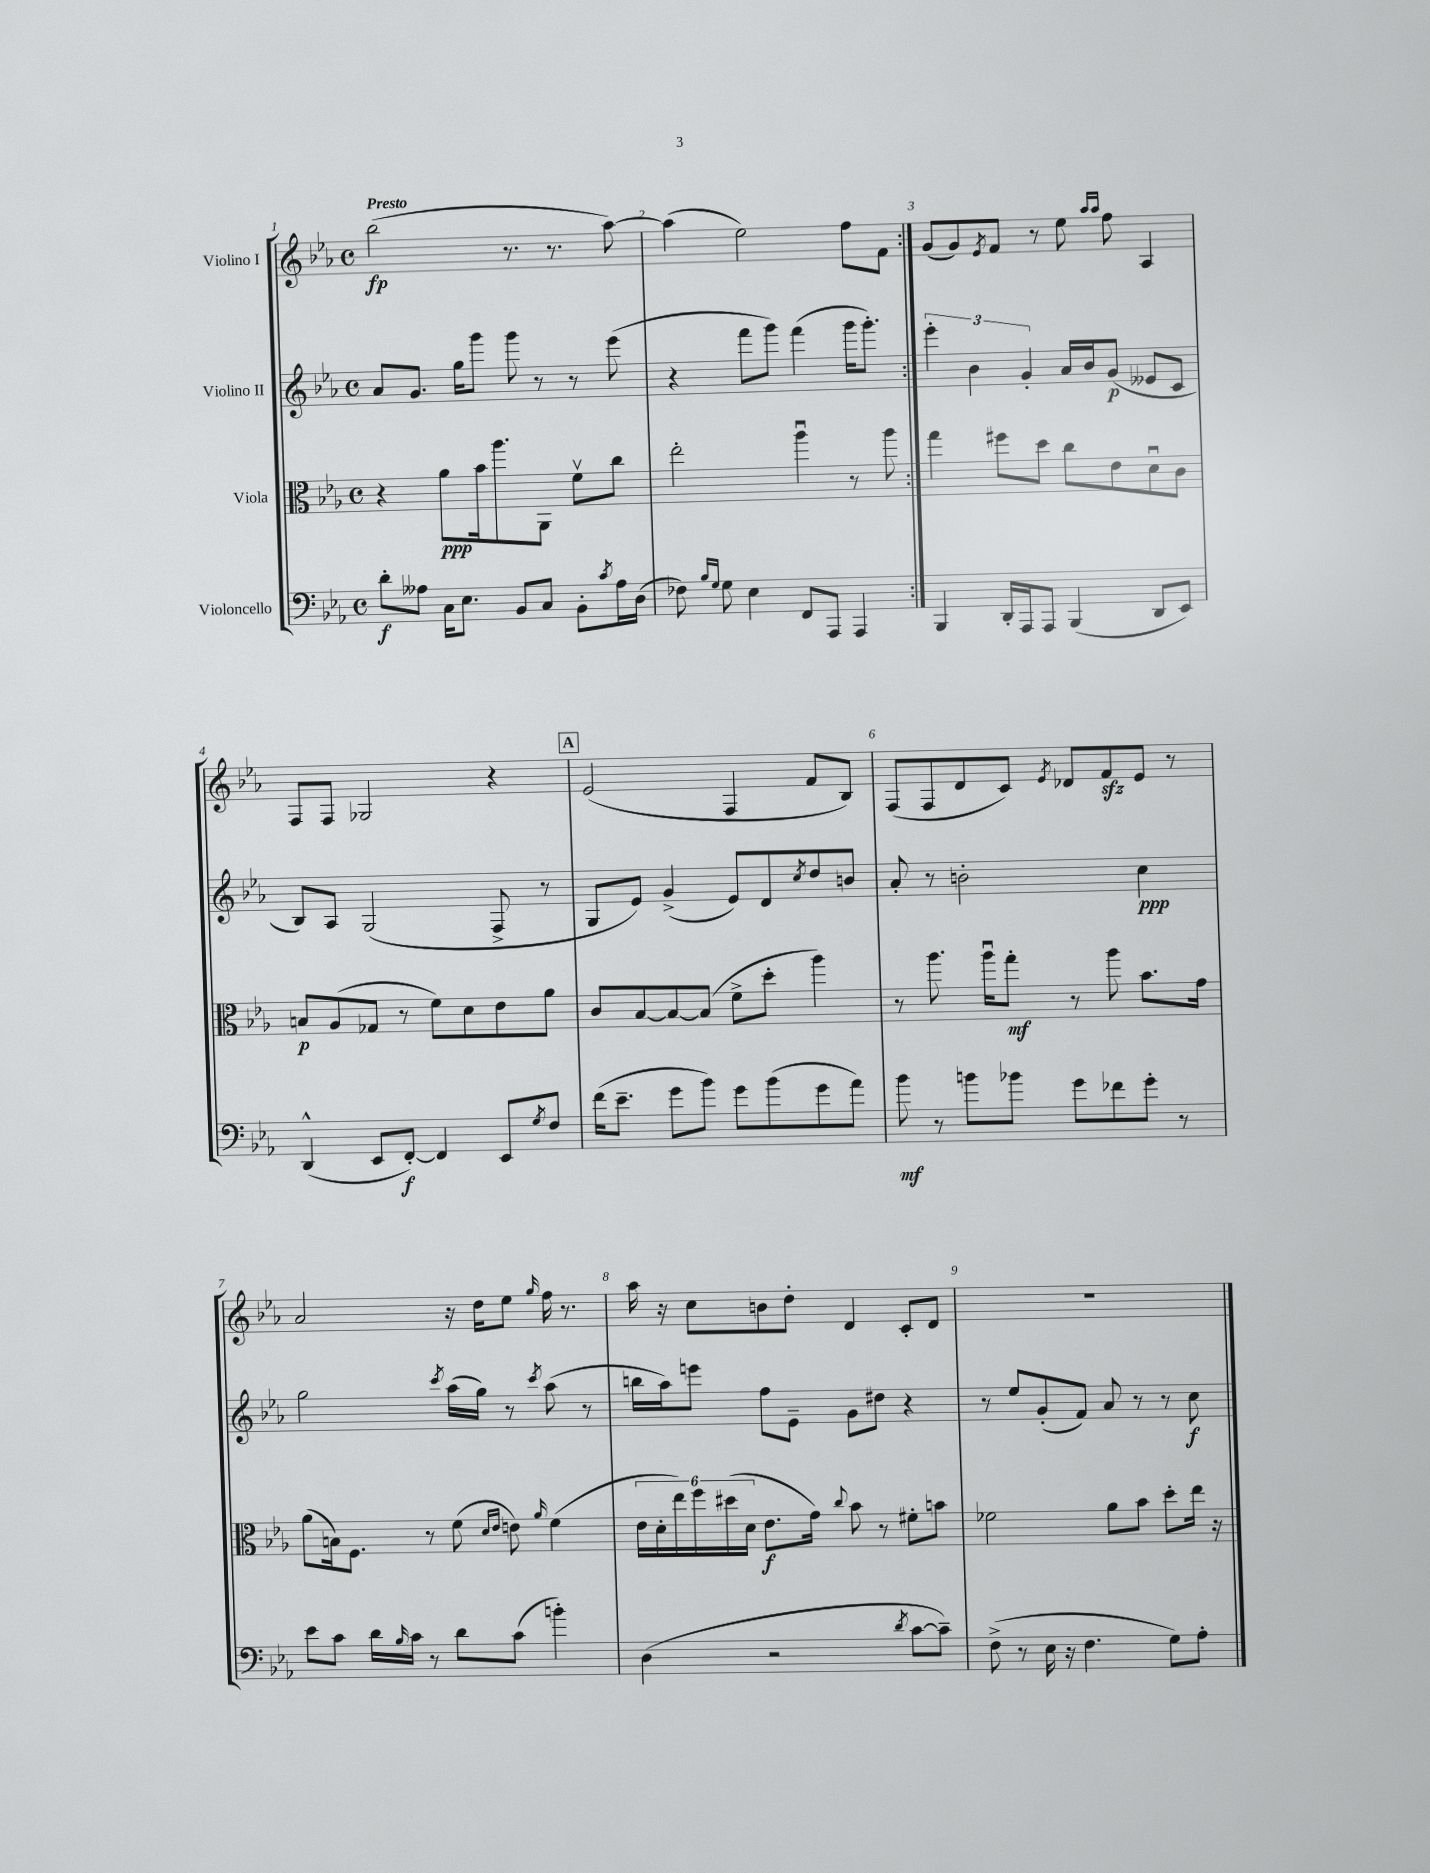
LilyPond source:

<<
\new StaffGroup <<
\new Staff = "s0" \with { instrumentName = "Violino I" } {
    \clef treble \key ees \major \defaultTimeSignature \time 4/4 \tempo "Presto"
    \repeat volta 2 { bes''2\fp( r8. r8. aes''8~) |
    aes''4( ees''2) f''8 f'8 | }
    g'8( g'8) \acciaccatura { ees'8 } f'8 r8 ees''8 \grace { aes''16 aes''16 } f''8 aes4 |
    f8 f8 ges2 r4 |
    \mark \markup { \box "A" } ees'2( f4 f'8 bes8) |
    f8( f8 d'8 c'8) \acciaccatura { ees'8 } des'8 f'8\sfz ees'8 r8 |
    aes'2 r16 d''16 ees''8 \grace { g''16 } f''16 r8. |
    aes''16 r16 c''8 b'8 d''8-. d'4 c'8-. d'8 |
    R1 \bar "|." |
}
\new Staff = "s1" \with { instrumentName = "Violino II" } {
    \clef treble \key ees \major \defaultTimeSignature \time 4/4
    \repeat volta 2 { aes'8 g'8. g''16 g'''8 g'''8 r8 r8 ees'''8( |
    r4 f'''8 g'''8) f'''4( g'''16 g'''8.-.) | }
    \tuplet 3/2 { ees'''4-. bes'4 g'4-. } aes'16 bes'16 g'8\p( eeses'8 c'8 |
    bes8) aes8 g2( f8-> r8 |
    \mark \markup { \box "A" } g8 ees'8) g'4->( ees'8) d'8 \acciaccatura { c''8 } d''8 b'8 |
    aes'8-. r8 b'2-. c''4\ppp |
    g''2 \acciaccatura { c'''8 } aes''16( g''16) r8 \acciaccatura { c'''8 } aes''8( r8 |
    b''16 aes''16) e'''8 f''8 ees'8-- g'8 dis''8 r4 |
    r8 ees''8 g'8-.( f'8) aes'8 r8 r8 c''8\f \bar "|." |
}
\new Staff = "s2" \with { instrumentName = "Viola" } {
    \clef alto \key ees \major \defaultTimeSignature \time 4/4
    \repeat volta 2 { r4 aes'8\ppp bes'16 aes''8. aes,8 f'8\upbow c''8 |
    ees''2-. aes''4\downbow r8 aes''8 | }
    g''4 fis''8 d''8 c''8 ees'8 d'8\downbow c'8 |
    b8\p aes8( ges8 r8 f'8) d'8 ees'8 aes'8 |
    \mark \markup { \box "A" } c'8 bes8~ bes8~ bes8( f'8-> d''8-. aes''4) |
    r8 aes''8. aes''16\downbow g''8-.\mf r8 aes''8 bes'8. g'16 |
    aes'8( b16) f8. r8 f'8( \grace { d'16 ees'16 } e'8) \grace { aes'16 } f'4( |
    \tuplet 6/4 { ees'16 d'16-. ees''16) f''16 dis''16( d'16 } ees'8.\f g'16) \appoggiatura { c''8 } bes'8 r8 fis'8-. b'8 |
    fes'2 aes'8 bes'8 d''8-. ees''16 r16 \bar "|." |
}
\new Staff = "s3" \with { instrumentName = "Violoncello" } {
    \clef bass \key ees \major \defaultTimeSignature \time 4/4
    \repeat volta 2 { d'8-.\f aeses8 c16 ees8. bes,8 c8 bes,8-. \acciaccatura { c'8 } aeses16 d16( |
    fes8) \grace { bes16 g16 } g8 ees4 f,8 aes,,8 aes,,4 | }
    bes,,4 d,16-. aes,,16 aes,,8 bes,,4( d,8 ees,8) |
    d,4-^( ees,8 f,8~-.\f) f,4 ees,8 \acciaccatura { g8 } f8 |
    \mark \markup { \box "A" } f'16( ees'8.-- g'8 bes'8) g'8 bes'8( g'8 aes'8) |
    bes'8\mf r8 b'8 bes'8 g'8 fes'8 g'8-. r8 |
    ees'8 c'8 d'16 \grace { bes16 } c'16 r8 d'8 c'8( b'4-.) |
    d4( r2 \acciaccatura { d'8 } c'8~ c'8--) |
    f8->( r8 ees16 r16 f4. g8) aes8-. \bar "|." |
}
>>
>>
\layout { \context { \Score \override BarNumber.break-visibility = ##(#f #t #t) barNumberVisibility = #all-bar-numbers-visible } }
